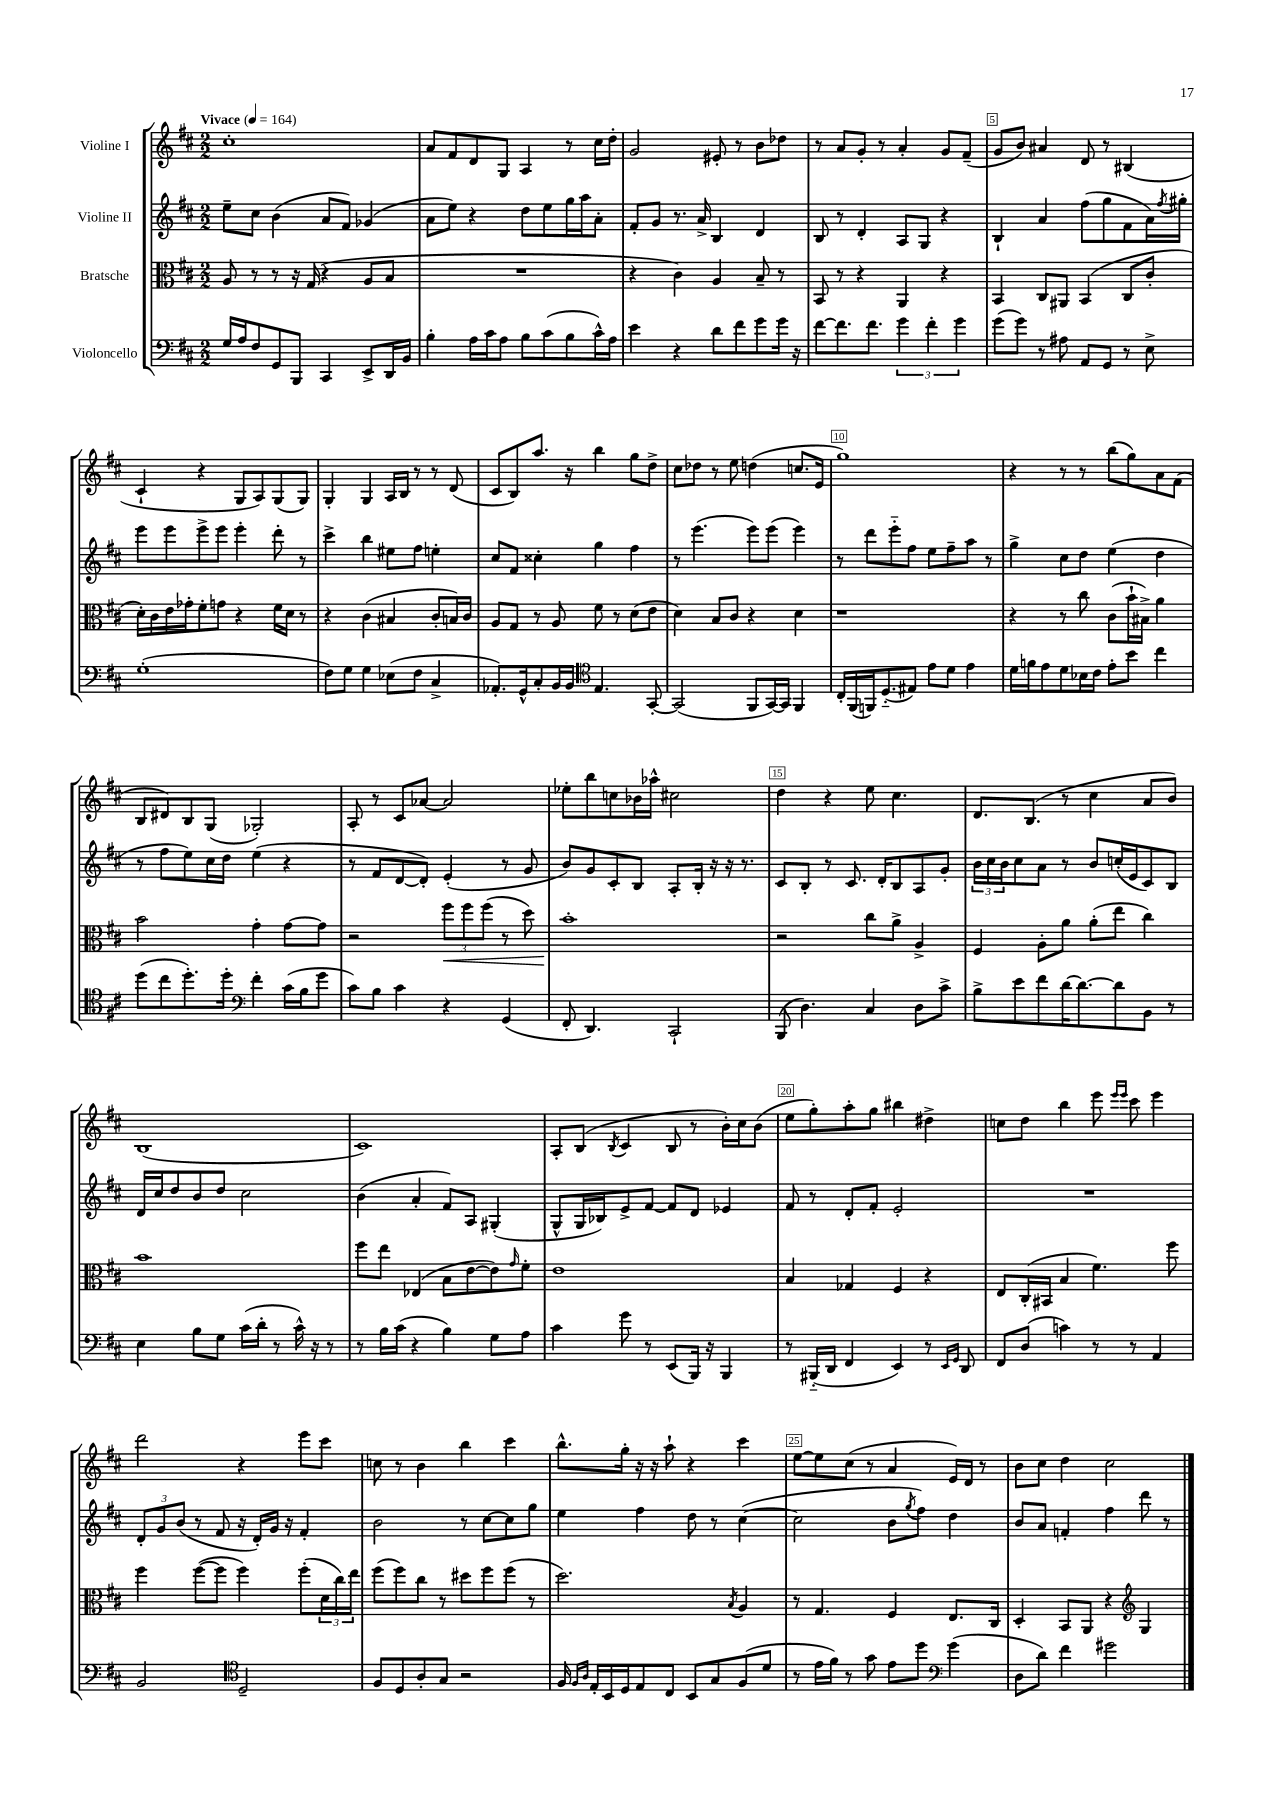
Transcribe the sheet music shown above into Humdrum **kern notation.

**kern	**kern	**kern	**kern
*staff4	*staff3	*staff2	*staff1
*clefF4	*clefC3	*clefG2	*clefG2
*k[f#c#]	*k[f#c#]	*k[f#c#]	*k[f#c#]
*M2/2	*M2/2	*M2/2	*M2/2
*MM164	*MM164	*MM164	*MM164
16G/LL	8A/	8ee~\L	1cc#'
16A/J	.	.	.
8F#/	8r	8cc#\J	.
8GG/	8r	(4b\	.
8BBB/J	16r	.	.
.	(16G/	.	.
4CC#/	4r	8a/L	.
.	.	8f#/J)	.
8EE^/L	8A/L	(4g-/	.
16DD/L	8B/J	.	.
16BB/JJ	.	.	.
=	=	=	=
4B'\	1r	8a\L	8a/L
.	.	8ee\J)	8f#/
16A\LL	.	4r	8d/
16c#\J	.	.	.
8A\J	.	.	8G/J
8B\L	.	8dd\L	4A/
(8c#\	.	8ee\	.
8B\	.	16gg\L	8r
.	.	16aa\J	.
16c#^^\L)	.	8a'\J	16cc#\LL
16A\JJ	.	.	16dd'\JJ
=	=	=	=
4e\	4r	8f#'/L	2g/
.	.	8g/J	.
4r	4c#\)	8.r	.
.	.	16a^/	.
8d\L	4A/	4B/	8e#'/
8f#\	.	.	8r
8g\	8B~/	4d/	8b\L
16g\Jk	8r	.	8dd-\J
16r	.	.	.
=	=	=	=
[8f#\L	8BB/	8B/	8r
8.f#\]	8r	8r	8a/L
.	4r	4d'/	8g'/J
8.f#\J	.	.	.
.	.	.	8r
6g\	4AA/	8A/L	4a'/
.	.	8G/J	.
6f#'\	.	.	.
.	4r	4r	8g/L
6g\	.	.	.
.	.	.	(8f#~/J
=	=	=	=
(8g\L	4BB/	4B`/	8g/L
8g\J)	.	.	8b/J)
8r	8C#/L	4a/	4a#/
8A#\	8AA#/J	.	.
8AA/L	(4BB/	(8ff#\L	8d/
8GG/J	.	8gg\	8r
8r	8C#/L	8f#\	(4B#/
8E^\	8c#'/J	16a\L)	.
.	.	8qff#/	.
.	.	16gg#'\JJ	.
=	=	=	=
(1G'	16d'\LL)	8eee\L	4c#`/
.	16c#\	.	.
.	16e\	8eee\	.
.	16g-'\J	.	.
.	8f#'\	8eee^\	4r
.	8g\J	8eee\J	.
.	4r	4eee'\	8G/L
.	.	.	8A/)
.	16f#\LL	8ddd'\	(8G/
.	16d\JJ	.	.
.	8r	8r	8G/J)
=	=	=	=
8F#\L)	4r	4ccc#^\	4G'/
8G\J	.	.	.
4G\	(4c#\	4bb\	4G/
(8E-\L	4B#/	8ee#\L	16A/LL
.	.	.	16B/JJ
8F#\J	.	8ff#\J	8r
4C#^/	8c#'/L	4ee'\	8r
.	16B/L)	.	(8d/
.	16c#/JJ	.	.
=	=	=	=
8.AA-'/L)	8A/L	8cc#/L	8c#/L
.	8G/J	8f#/J	8B/)
16GG^^/k	.	.	.
8C#'/	8r	4cc##'\	8.aa/J
16BB/L	8A/	.	.
16BB/JJ	.	.	16r
*clefC4	*	*	*
4.E/	8f#\	4gg\	4bb\
.	8r	.	.
.	(8d\L	4ff#\	8gg\L
[8GG'/	8e\J	.	8dd^\J
=	=	=	=
(2GG/]	4d\)	8r	8cc#\L
.	.	(4.eee\	8dd-\J
.	8B/L	.	8r
.	8c#/J	.	8ee\
8FF#/L	4r	8eee\L)	(4dd\
[16GG/L)	.	(8eee\J	.
16GG/]JJ	.	.	.
4FF#/	4d\	4eee\)	8.cc/L
.	.	.	16e/Jk
=	=	=	=
16C#'/LL	1r	8r	1gg)
(16FF#/	.	.	.
16FF/J)	.	8ddd\L	.
(8.D'~/	.	.	.
.	.	8eee'~\	.
8E#/J)	.	8ff#\J	.
8e\L	.	8ee\L	.
8d\J	.	8ff#~\	.
4e\	.	8aa\J	.
.	.	8r	.
=	=	=	=
16d\LL	4r	4gg^\	4r
16f\J	.	.	.
8e\	.	.	.
8d\	8r	8cc#\L	8r
16B-\L	8cc#\	8dd\J	8r
16c#\JJ	.	.	.
8e'\L	(8c#\L	(4ee\	(8bb\L
8b\J	16b`\L	.	8gg\)
.	16B#^\JJ)	.	.
4cc#\	4a\	4dd\	8a\
.	.	.	(8f#\J
=	=	=	=
(8dd\L	2b\	8r	8B/L
8cc#\	.	8ff#\L	8d#/)
8.dd'\)	.	8ee\)	8B/
.	.	16cc#\L	(8G/J
16dd'\Jk	.	16dd\JJ	.
*clefF4	*	*	*
4f#'\	4g'\	(4ee\	2G-'/)
(16c#\LL	[8g\L	4r	.
16B\J	.	.	.
8g\J	8g\]J	.	.
=	=	=	=
8c#\L)	2r	8r	8A'/
8B\J	.	8f#/L	8r
4c#\	.	[8d/	8c#/L
.	.	8d'/]J)	[8a-/J
4r	12ff#\L	(4e'/	2a-/]
.	12ff#\	.	.
.	(12ff#\J	.	.
(4GG/	8r	8r	.
.	8dd\)	8g/	.
=	=	=	=
8FF#'/	1b'	8b/L)	8ee-'\L
4.DD/)	.	8g/	8bb\
.	.	8c#'/	8cc\
.	.	8B/J	16b-\L
.	.	.	16aa-^^\JJ
2CC#`/	.	8A'/L	2cc#\
.	.	16B'/Jk	.
.	.	16r	.
.	.	16r	.
.	.	8.r	.
=	=	=	=
(8BBB/	2r	8c#/L	4dd\
4.D\)	.	8B'/J	.
.	.	8r	4r
.	.	8.c#/	.
4C#/	8cc#\L	.	8ee\
.	.	16d'/LK	.
.	8a^\J	8B/	4.cc#\
8D\L	4A^/	8A/	.
8c#^\J	.	8g'/J	.
=	=	=	=
8B^\L	4F#/	24b\LL	8.d/L
.	.	24cc#\	.
.	.	24b\J	.
8e\	.	8cc#\	.
.	.	.	(8.B/J
8f#\	8A'\L	8a\J	.
[16d\K	8a\J	8r	8r
8.d\_	.	.	.
.	(8a'\L	8b/L	4cc#\
8d\]	8ee\J	(16cc'/L	.
.	.	16e/J	.
8BB\J	4cc#\)	8c#/)	8a/L
8r	.	8B/J	8b/J)
=	=	=	=
4E\	1b	16d/LL	(1B
.	.	16cc#/J	.
.	.	8dd/	.
8B\L	.	8b/	.
8G\J	.	8dd/J	.
(16c#\LL	.	2cc#\	.
16d'\JJ	.	.	.
8r	.	.	.
16c#^^\)	.	.	.
16r	.	.	.
8r	.	.	.
=	=	=	=
8r	8ff#\L	(4b\	1c#)
16B\LL	8ee\J	.	.
(16c#\JJ	.	.	.
4r	(4E-/	4a'/	.
4B\)	8B\L	8f#/L)	.
.	[8e\	8A/J	.
8G\L	8e\])	(4G#'/	.
.	16qqg/	.	.
8A\J	8f#'\J	.	.
=	=	=	=
4c#\	1e	8G^^/L	8A'/L
.	.	16G/L	(8B/J
.	.	16B-/J)	.
.	.	.	8qB/
8g\	.	8e^/	4c#/
8r	.	[8f#/J	.
(8EE/L	.	8f#/]L	8B/
16BBB/Jk)	.	8d/J	8r
16r	.	.	.
4BBB/	.	4e-/	16b'\LL)
.	.	.	16cc#\J
.	.	.	(8b\J
=	=	=	=
8r	4B/	8f#/	8ee\L
(16BBB#'~/LL	.	8r	8gg'\)
16DD/JJ	.	.	.
4FF#/	4G-/	8d'/L	8aa'\
.	.	8f#'/J	8gg\J
4EE/)	4F#/	2e'/	4bb#\
8r	4r	.	4dd#^\
16qqEE/LL	.	.	.
16qqGG/JJ	.	.	.
8DD/	.	.	.
=	=	=	=
8FF#/L	8E/L	1r	8cc\L
(8D/J	(16C#'/L	.	8dd\J
.	16BB#/JJ	.	.
4c\)	4B/	.	4bb\
8r	4.f#\)	.	8eee\
.	.	.	16qqeee/LL
.	.	.	16qqeee/JJ
8r	.	.	8ccc#\
4AA/	.	.	4eee\
.	8ff#\	.	.
=	=	=	=
2BB/	4ff#\	12d'/L	2ddd\
.	.	12g/	.
.	.	(12b/J	.
.	([8ff#\L	8r	.
.	8ff#\]J	8f#/	.
*clefC4	*	*	*
2D~/	4ff#\)	16r	4r
.	.	16d'/LL)	.
.	.	16g/JJ	.
.	.	16r	.
.	(8ff#'\L	4f#'/	8eee\L
.	24d\L	.	8ccc#\J
.	24cc#\)	.	.
.	24ee\JJ	.	.
=	=	=	=
8F#/L	(8ff#\L	2b\	8cc\
8D/	8ff#\)	.	8r
8A'/	8cc#\J	.	4b\
8G/J	8r	.	.
2r	8dd#\L	8r	4bb\
.	8ff#\	[8cc#\L	.
.	(8ff#\J	8cc#\]	4ccc#\
.	8r	8gg\J	.
=	=	=	=
16F#/	2.dd\)	4ee\	8.bb^^\L
16qqF#/LL	.	.	.
16qqA/JJ	.	.	.
16E'/LL	.	.	.
16BB/	.	.	.
16D/J	.	.	16gg'\Jk
8E/	.	4ff#\	16r
.	.	.	16r
8C#/J	.	.	8aa`\
8BB/L	.	8dd\	4r
8G/	.	8r	.
.	8qB/	.	.
(8F#/	4A/	([4cc#\	4ccc#\
8d/J	.	.	.
=	=	=	=
8r	8r	2cc#\]	[8ee\L
16e\LL	4.G/	.	8ee\]
16f#\JJ)	.	.	.
8r	.	.	(8cc#\J
8g\	.	.	8r
8e\L	4F#/	8b\L	4a/
.	.	8qgg/	.
8dd\J	.	8ff#\J)	.
*clefF4	*	*	*
(4g\	8.E/L	4dd\	16e/LL)
.	.	.	16d/JJ
.	.	.	8r
.	16C#/Jk	.	.
=	=	=	=
8D\L	4D'/	8b/L	8b\L
8d\J)	.	8a/J	8cc#\J
4f#\	8BB/L	4f'/	4dd\
.	8AA/J	.	.
2g#\	4r	4ff#\	2cc#\
*	*clefG2	*	*
.	4G/	8ddd\	.
.	.	8r	.
==	==	==	==
*-	*-	*-	*-
